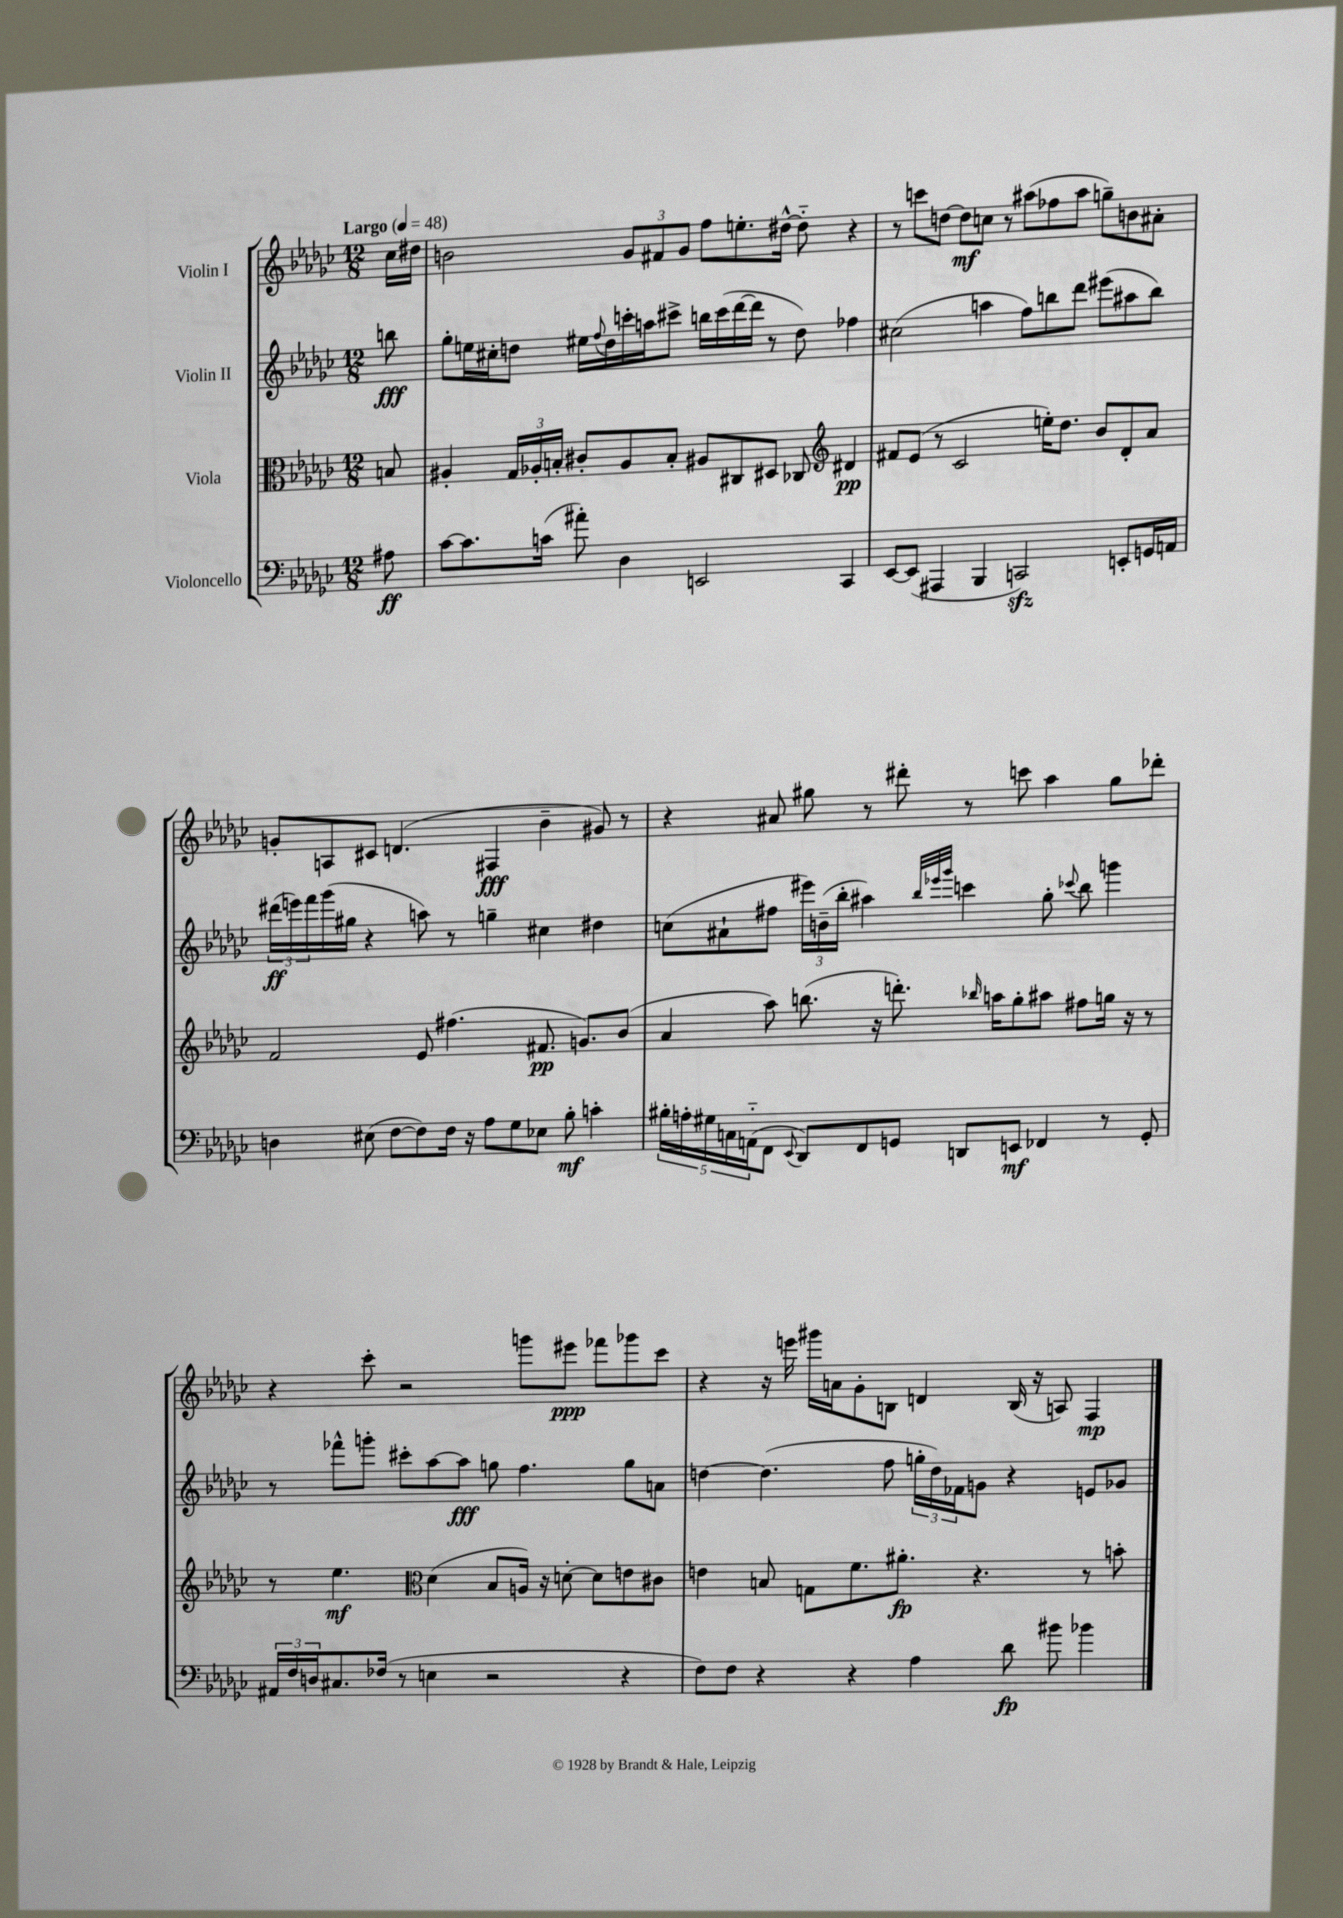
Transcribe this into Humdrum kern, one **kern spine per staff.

**kern	**dynam	**kern	**dynam	**kern	**dynam	**kern	**dynam
*part4	*part4	*part3	*part3	*part2	*part2	*part1	*part1
*staff4	*staff4	*staff3	*staff3	*staff2	*staff2	*staff1	*staff1
*I"Violoncello	*	*I"Viola	*	*I"Violin II	*	*I"Violin I	*
*clefF4	*	*clefC3	*	*clefG2	*	*clefG2	*
*k[b-e-a-d-g-c-]	*	*k[b-e-a-d-g-c-]	*	*k[b-e-a-d-g-c-]	*	*k[b-e-a-d-g-c-]	*
*M12/8	*	*M12/8	*	*M12/8	*	*M12/8	*
*MM48	*	*MM48	*	*MM48	*	*MM48	*
=	=	=	=	=	=	=	=
!	!	!	!	!	!	!LO:TX:a:B:t=Largo	!
8A#X\	ff	8Bn/	.	8bbn\	fff	16cc-\LL	.
.	.	.	.	.	.	16dd#X\JJ	.
=1	=1	=1	=1	=1	=1	=1	=1
[8c-\L	.	4A#X'/	.	8gg-'\L	.	2bn\	.
8.c-\]	.	.	.	16een\L	.	.	.
.	.	.	.	16cc#X'\J	.	.	.
.	.	24G-/LL	.	8ddn\J	.	.	.
.	.	24A-X'/	.	.	.	.	.
(16cn\Jk	.	.	.	.	.	.	.
.	.	24Bn'/JJ	.	.	.	.	.
8a#X'\)	.	8c#X'/L	.	16ee#X\LL	.	.	.
.	.	.	.	8qqff/	.	.	.
.	.	.	.	16dd\	.	.	.
4D-\	.	8A-/	.	16cccn'\	.	12g-/L	.
.	.	.	.	16aan\J	.	.	.
.	.	.	.	.	.	12f#X/	.
.	.	8B'/J	.	8ccc#X^\J	.	.	.
.	.	.	.	.	.	12g-/J	.
2EEn/	.	8A#X/L	.	16bbn\LL	.	8ff\L	.
.	.	.	.	(16ccc#\	.	.	.
.	.	8C#X/	.	[16ddd-\	.	8.een'\	.
.	.	.	.	16ddd-\JJ]	.	.	.
.	.	8D#X/J	.	8r	.	.	.
.	.	.	.	.	.	[16dd#X^^\Jk	.
.	.	8C-X/	.	8dd\)	.	8dd#\]	.
*	*	*clefG2	*	*	*	*	*
4CC-/	.	4d#X/	pp	4ff-X\	.	4r	.
=2	=2	=2	=2	=2	=2	=2	=2
[8EE-/L	.	8f#X/L	.	(2cc#X\	.	8r	.
(8EE-/J]	.	(8e-/J	.	.	.	8cccn\L	.
4AAA#X/	.	8r	.	.	.	[8ddn\J	.
.	.	2c-/	.	.	.	8dd\L]	mf
4BBB-/	.	.	.	4aan\	.	8ccn\J	.
.	.	.	.	.	.	8r	.
2CCnzz/)	.	.	.	8ff\L)	.	(8aa#X\L	.
.	.	16een'\KL)	.	8bbn\	.	8ff-X\	.
.	.	8.dd-\J	.	.	.	.	.
.	.	.	.	8ddd-\J	.	8aa#\J	.
.	.	8b-/L	.	(8eee#X\L	.	8ggn~\L)	.
8EEn'/L	.	8d-'/	.	8aa#X\	.	8bn\	.
16GGn/L	.	8a-/J	.	8bb\J)	.	8a#X'\J	.
16AAn/JJ	.	.	.	.	.	.	.
!!LO:LB:g=z
=3	=3	=3	=3	=3	=3	=3	=3
4Dn\	.	2f/	.	(24ddd#X\LL	ff	8gn'/L	.
.	.	.	.	24eeen\)	.	.	.
.	.	.	.	24fff\	.	.	.
.	.	.	.	(16ggg-\	.	8An/	.
.	.	.	.	16gg#X\JJ	.	.	.
(8E#X\	.	.	.	4r	.	8c#X/J	.
[8F\L	.	.	.	.	.	(4.dn/	.
8F\])	.	8e-/	.	8aan\)	.	.	.
16F\Jk	.	(4.ff#X\	.	8r	.	.	.
16r	.	.	.	.	.	.	.
8A-\L	.	.	.	4ggn~\	.	4F#X/	fff
8G-\	.	.	.	.	.	.	.
8E-X\J	.	8.f#X/	pp	4cc#X\	.	4b-~\	.
8B-'\	mf	.	.	.	.	.	.
.	.	8.gn/L)	.	.	.	.	.
4cn'\	.	.	.	4dd#X\	.	8g#X/)	.
.	.	(8b-/J	.	.	.	8r	.
=4	=4	=4	=4	=4	=4	=4	=4
20B#X'\LL	.	4a-/	.	(8ccn\L	.	4r	.
20An'\	.	.	.	.	.	.	.
20G#X\	.	.	.	.	.	.	.
.	.	.	.	8a#X`\	.	.	.
20Cn\	.	.	.	.	.	.	.
(20AAn\J	.	.	.	.	.	.	.
8FF\J	.	8aa-\)	.	8ff#X\J	.	8a#X/	.
8qqEE-/	.	.	.	.	.	.	.
8DD-/L)	.	(8.bbn\	.	24eee#X\LL)	.	8gg#X\	.
.	.	.	.	(24bn~\	.	.	.
.	.	.	.	24bb-'\JJ	.	.	.
8FF/	.	.	.	4aa#X\)	.	8r	.
.	.	16r	.	.	.	.	.
8GGn/J	.	8.dddn'\)	.	.	.	8ddd#X'\	.
.	.	.	.	32qqbb-/LLL	.	.	.
.	.	.	.	32qqeee-X/	.	.	.
.	.	.	.	32qqggg-/JJJ	.	.	.
8DDn/L	.	.	.	4cccn\	.	8r	.
.	.	16qqbb-X/	.	.	.	.	.
.	.	16aan\KL	.	.	.	.	.
8EEn/J	mf	8gg-'\	.	.	.	8cccn\	.
4FF-X/	.	8aa#X\J	.	8gg-'\	.	4aa-\	.
.	.	.	.	8qqccc-X/	.	.	.
.	.	8ff#X\L	.	8bb-\	.	.	.
8r	.	16ggn\Jk	.	4gggn\	.	8gg#\L	.
.	.	16r	.	.	.	.	.
8GG'/	.	8r	.	.	.	8ddd-X'\J	.
!!LO:LB:g=z
=5	=5	=5	=5	=5	=5	=5	=5
24AA#X/LL	.	8r	.	8r	.	4r	.
24F/	.	.	.	.	.	.	.
24Dn/J	.	.	.	.	.	.	.
8.C#X/	.	4.ee-\	mf	8fff-X^^\L	.	.	.
.	.	.	.	8gggn'\J	.	8ccc-'\	.
(16F-X/Jk	.	.	.	.	.	.	.
8r	.	.	.	8ccc#X'\L	.	2r	.
*	*	*clefC3	*	*	*	*	*
4En\	.	(4d-\	.	[8aa-\	.	.	.
.	.	.	.	8aa-\J]	fff	.	.
2r	.	8B-/L	.	8ggn\	.	.	.
.	.	16An/Jk)	.	4.ff\	.	8gggn\L	.
.	.	16r	.	.	.	.	.
.	.	[8dn'\	.	.	.	8eee#X\J	ppp
.	.	8d\L]	.	.	.	8fff-X\L	.
4r	.	8en\	.	8gg\L	.	8ggg-X\	.
.	.	8c#X\J	.	8an\J	.	8ccc-\J	.
=6	=6	=6	=6	=6	=6	=6	=6
8F\L)	.	4en\	.	[4ddn\	.	4r	.
8F\J	.	.	.	.	.	.	.
4r	.	8Bn/	.	(4.dd\]	.	16r	.
.	.	.	.	.	.	16eeen\	.
.	.	8Gn\L	.	.	.	16ggg#X\LL	.
.	.	.	.	.	.	16an\J	.
4r	.	8.f\	.	.	.	8g-'\	.
.	.	.	.	8ff\	.	8Bn\J	.
.	.	8.a#X'\J	fp	.	.	.	.
4A-\	.	.	.	24ggn'\LL	.	4dn/	.
.	.	.	.	24dd\)	.	.	.
.	.	.	.	24f-X\J	.	.	.
.	.	4.r	.	8gn\J	.	.	.
8d-\	fp	.	.	4r	.	(16B/	.
.	.	.	.	.	.	16r	.
8b#X\	.	.	.	.	.	8An/)	.
4b-X\	.	8r	.	8en/L	.	4F/	mp
.	.	8bn'\	.	8g-X/J	.	.	.
==	==	==	==	==	==	==	==
*-	*-	*-	*-	*-	*-	*-	*-
